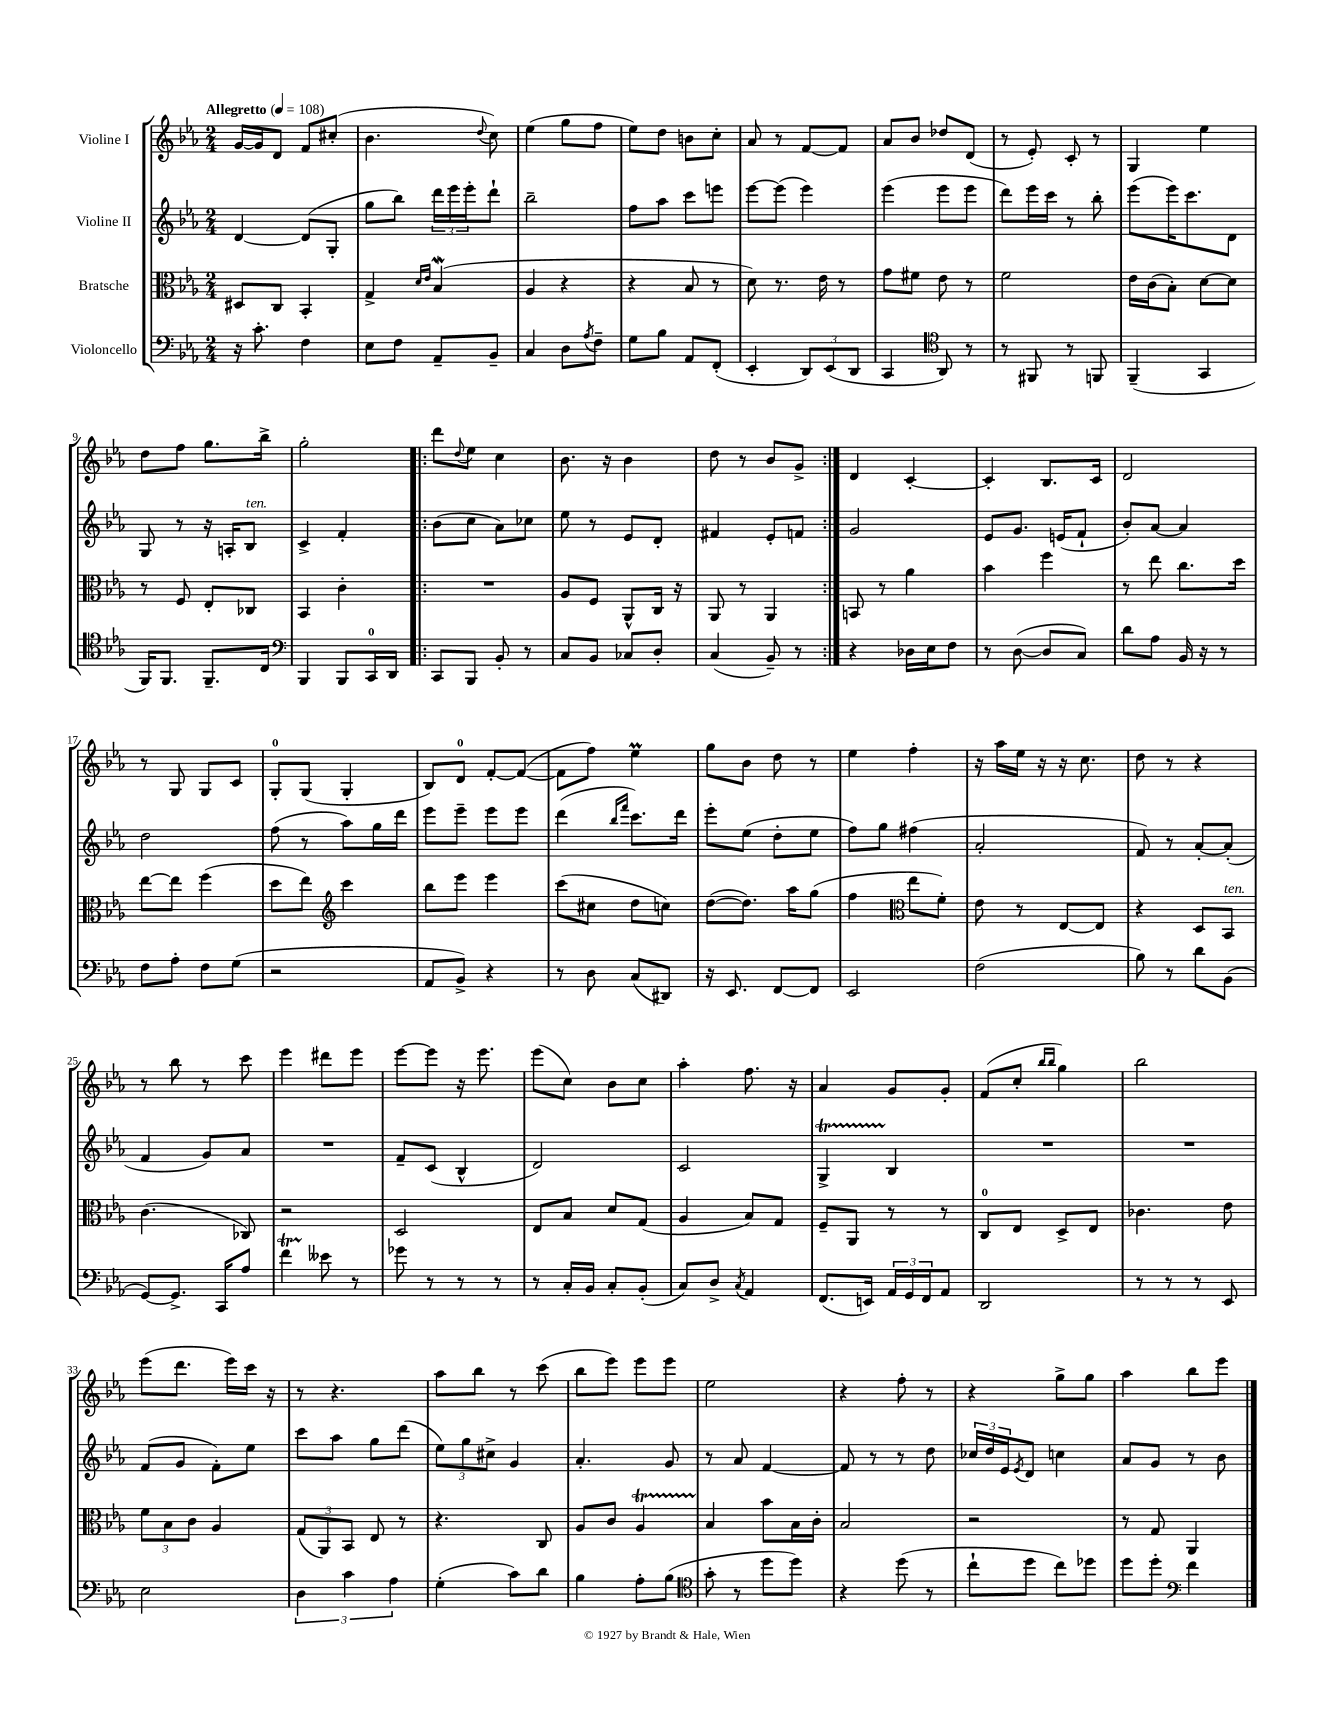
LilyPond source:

<<
\new StaffGroup <<
\new Staff = "s0" \with { instrumentName = "Violine I" } {
    \clef treble \key ees \major \numericTimeSignature \time 2/4 \tempo "Allegretto" 4 = 108
    g'16~ g'16 d'8 f'8 cis''8-.( |
    bes'4. \appoggiatura { d''8 } c''8) |
    ees''4( g''8 f''8 |
    ees''8) d''8 b'8 c''8-. |
    aes'8 r8 f'8~ f'8 |
    aes'8 bes'8 des''8 d'8( |
    r8 ees'8-.) c'8-. r8 |
    g4 ees''4 |
    d''8 f''8 g''8. bes''16-> |
    g''2-. |
    \repeat volta 2 { d'''8 \appoggiatura { d''8 } ees''8 c''4 |
    bes'8. r16 bes'4 |
    d''8 r8 bes'8 g'8-> | }
    d'4 c'4~-. |
    c'4-. bes8. c'16 |
    d'2 |
    r8 g8 g8 c'8 |
    g8-0-. g8( g4-. |
    bes8) d'8-0 f'8~-. f'8~( |
    f'8 f''8) ees''4\prall |
    g''8 bes'8 d''8 r8 |
    ees''4 f''4-. |
    r16 aes''16 ees''16 r16 r16 c''8. |
    d''8 r8 r4 |
    r8 bes''8 r8 c'''8 |
    ees'''4 dis'''8 ees'''8 |
    ees'''8~ ees'''8 r16 ees'''8. |
    ees'''8( c''8) bes'8 c''8 |
    aes''4-. f''8. r16 |
    aes'4 g'8 g'8-. |
    f'8( c''8-. \grace { bes''16 bes''16 } g''4) |
    bes''2 |
    ees'''8( d'''8. ees'''16) c'''16 r16 |
    r8 r4. |
    aes''8 bes''8 r8 c'''8( |
    bes''8 ees'''8) ees'''8 ees'''8 |
    ees''2 |
    r4 f''8-. r8 |
    r4 g''8-> g''8 |
    aes''4 bes''8 ees'''8 \bar "|." |
}
\new Staff = "s1" \with { instrumentName = "Violine II" } {
    \clef treble \key ees \major \numericTimeSignature \time 2/4
    d'4~ d'8( g8-. |
    g''8 bes''8) \tuplet 3/2 { d'''16 ees'''16 ees'''16-. } d'''8-! |
    bes''2-- |
    f''8 aes''8 c'''8 e'''8 |
    ees'''8~ ees'''8( ees'''4) |
    ees'''4( ees'''8 ees'''8 |
    d'''8) ees'''16 c'''16 r8 bes''8-. |
    ees'''8( ees'''16) c'''8. d'8 |
    g8 r8 r16 a16-. bes8^\markup { \italic "ten." } |
    c'4-> f'4-. |
    \repeat volta 2 { bes'8( c''8 aes'8) ces''8 |
    ees''8 r8 ees'8 d'8-. |
    fis'4 ees'8-. f'8 | }
    g'2 |
    ees'8 g'8. e'16( f'8-! |
    bes'8-.) aes'8~ aes'4 |
    d''2 |
    f''8( r8 aes''8) g''16 d'''16 |
    ees'''8 ees'''8-- ees'''8 ees'''8 |
    d'''4( \grace { bes''16 f'''16 } c'''8.) d'''16 |
    ees'''8-. ees''8( d''8-. ees''8 |
    f''8) g''8 fis''4( |
    aes'2-. |
    f'8) r8 aes'8~-. aes'8-.( |
    f'4 g'8) aes'8 |
    R2 |
    f'8-- c'8( bes4-^ |
    d'2) |
    c'2 |
    g4->\startTrillSpan bes4\stopTrillSpan |
    R2 |
    R2 |
    f'8( g'8 f'8-.) ees''8 |
    c'''8 aes''8 g''8 d'''8( |
    \tuplet 3/2 { ees''8) g''8 cis''8-> } g'4 |
    aes'4.-. g'8 |
    r8 aes'8 f'4~ |
    f'8 r8 r8 d''8 |
    \tuplet 3/2 { ces''16 d''16 ees'16 } \acciaccatura { ees'8 } d'8 c''4 |
    aes'8 g'8 r8 bes'8 \bar "|." |
}
\new Staff = "s2" \with { instrumentName = "Bratsche" } {
    \clef alto \key ees \major \numericTimeSignature \time 2/4
    dis8 c8 bes,4-. |
    g4-> \grace { d'16 ees'16 } bes4\mordent( |
    aes4 r4 |
    r4 bes8 r8 |
    d'8) r8. ees'16 r8 |
    g'8 fis'8 ees'8 r8 |
    f'2 |
    ees'16 c'16( bes8-.) d'8~ d'8 |
    r8 f8 ees8-. ces8 |
    bes,4 c'4-. |
    \repeat volta 2 { R2 |
    aes8 f8 aes,8-^ c16 r16 |
    aes,8 r8 aes,4 | }
    b,8 r8 aes'4 |
    bes'4 f''4 |
    r8 ees''8 c''8. d''16 |
    ees''8~ ees''8 f''4( |
    d''8 ees''8) \clef treble c'''4 |
    bes''8 ees'''8 ees'''4 |
    c'''8( cis''8 d''8 c''8) |
    d''8~( d''8.) aes''16 g''8( |
    f''4 \clef alto ees''8 f'8-.) |
    ees'8 r8 ees8~ ees8 |
    r4 d8 bes,8^\markup { \italic "ten." } |
    c'4.( ces8) |
    r2 |
    d2 |
    ees8 bes8 d'8 g8( |
    aes4 bes8) g8 |
    f8-- aes,8 r8 r8 |
    c8-0 ees8 d8-> ees8 |
    ces'4. ees'8 |
    \tuplet 3/2 { f'8 bes8 c'8 } aes4 |
    \tuplet 3/2 { g8( aes,8) bes,8 } ees8 r8 |
    r4. c8 |
    aes8 c'8 aes4\startTrillSpan |
    bes4\stopTrillSpan bes'8 bes16 c'16-. |
    bes2 |
    r2 |
    r8 g8 aes,4 \bar "|." |
}
\new Staff = "s3" \with { instrumentName = "Violoncello" } {
    \clef bass \key ees \major \numericTimeSignature \time 2/4
    r16 c'8.-. f4 |
    ees8 f8 aes,8-- bes,8-- |
    c4 d8 \acciaccatura { aes8 } f8-- |
    g8 bes8 aes,8 f,8-.( |
    ees,4-. \tuplet 3/2 { d,8) ees,8( d,8 } |
    c,4 \clef tenor aes,8) r8 |
    r8 fis,8 r8 f,8 |
    f,4--( g,4 |
    f,16) f,8. f,8.-- c16 |
    \clef bass bes,,4 bes,,8 c,16-0 d,16 |
    \repeat volta 2 { c,8 bes,,8 bes,8-. r8 |
    c8 bes,8 ces8 d8-. |
    c4( bes,8--) r8 | }
    r4 des16 ees16 f8 |
    r8 d8~( d8 c8) |
    d'8 aes8 bes,16 r16 r8 |
    f8 aes8-. f8 g8( |
    r2 |
    aes,8 bes,8->) r4 |
    r8 d8 c8( dis,8) |
    r16 ees,8. f,8~ f,8 |
    ees,2 |
    f2( |
    bes8) r8 d'8 bes,8( |
    g,8~) g,8.-> c,16 aes8 |
    f'4\startTrillSpan eeses'8\stopTrillSpan r8 |
    ges'8 r8 r8 r8 |
    r8 c16-. bes,16 c8-. bes,8-.( |
    c8) d8-> \acciaccatura { c8 } aes,4 |
    f,8.( e,16) \tuplet 3/2 { aes,16 g,16 f,16 } aes,8 |
    d,2 |
    r8 r8 r8 ees,8 |
    ees2 |
    \tuplet 3/2 { d4 c'4 aes4 } |
    g4-.( c'8) d'8 |
    bes4 aes8-. bes8( |
    \clef tenor g'8-. r8 d''8 d''8) |
    r4 d''8( r8 |
    c''8-! d''8 c''8) des''8 |
    d''8 d''8-. \clef bass f'4 \bar "|." |
}
>>
>>
